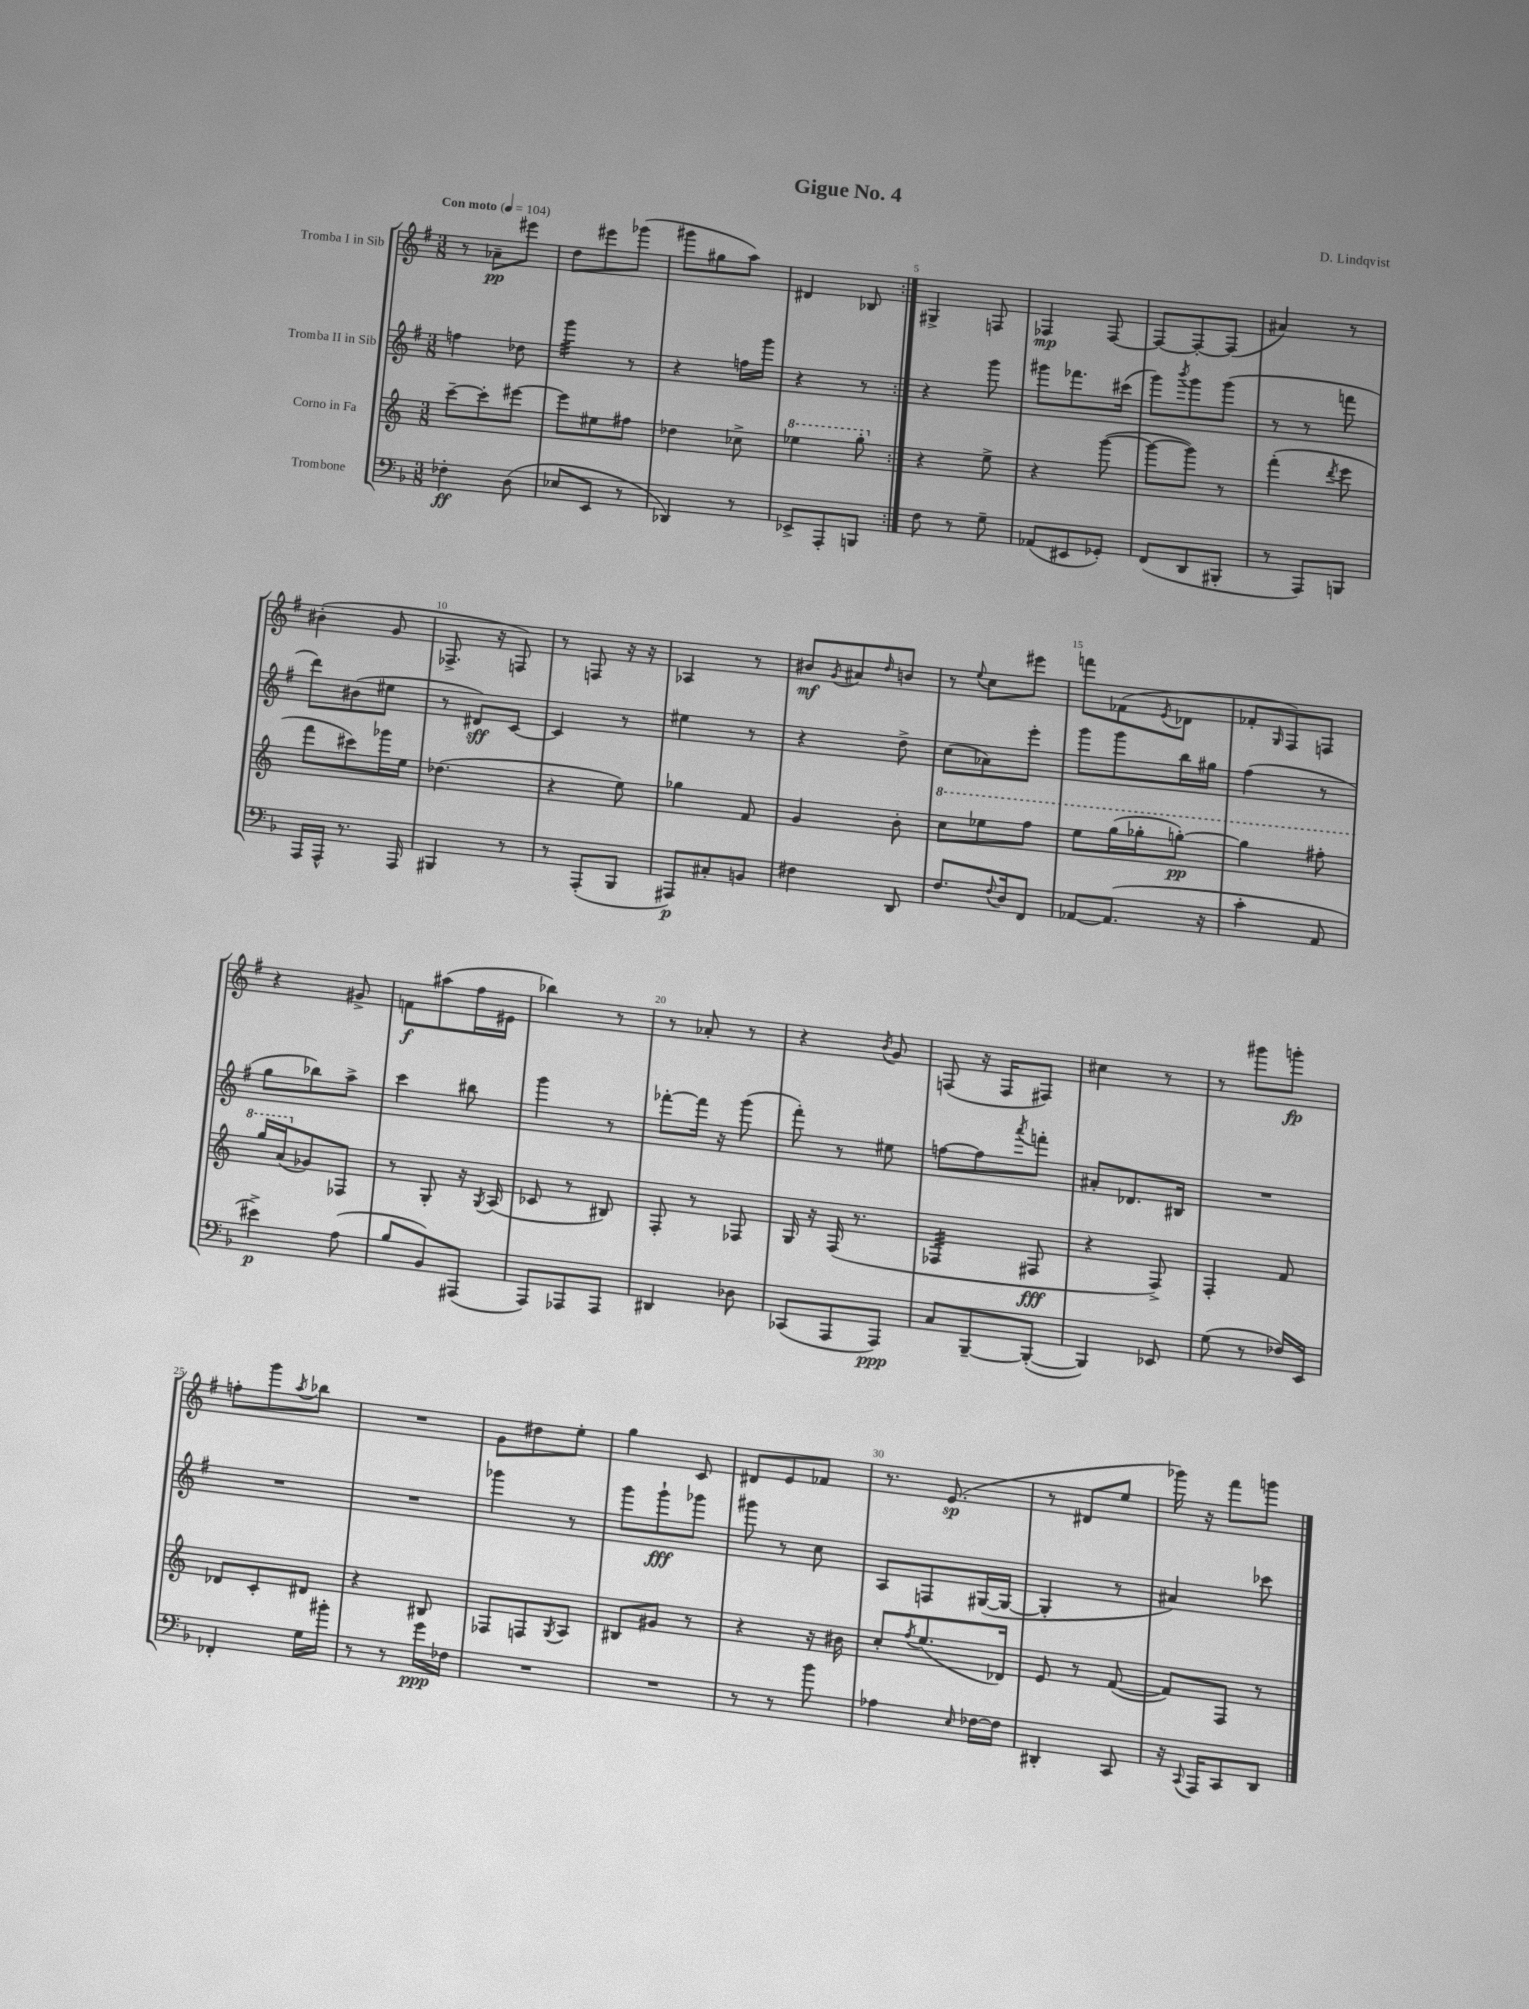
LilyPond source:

\header { title = "Gigue No. 4" composer = "D. Lindqvist" }
<<
\new StaffGroup <<
\new Staff = "s0" \with { instrumentName = "Tromba I in Sib" } {
    \clef treble \key g \major \numericTimeSignature \time 3/8 \tempo "Con moto" 4 = 104
    \repeat volta 2 { r8 aes'8--\pp eis'''8 |
    d''8 eis'''8 ges'''8( |
    gis'''8 gis''8 a''8) |
    dis'4 bes8 | }
    gis4-> f8 |
    fes4\mp fes8~ |
    fes8~ fes8~-. fes8( |
    ais'4) r8 |
    bis'4-.( g'8 |
    fes8.-> r16 f8) |
    r8 f8 r16 r16 |
    aes4 r8 |
    bis'8\mf \acciaccatura { g'8 } ais'8 \grace { d''16 } b'8 |
    r8 \appoggiatura { e''8 } c''8 eis'''8 |
    f'''8 fes'8( \acciaccatura { e'8 } des'8 |
    fes'8-. \grace { g16 } fis8) f8 |
    r4 gis'8-> |
    f'8\f ais''8( fis''16 eis'16 |
    bes''4) r8 |
    r8 aes'8-. r8 |
    r4 \acciaccatura { b'8 } g'8 |
    f8( r16 f16 fis8) |
    cis''4 r8 |
    r8 gis'''8 g'''8-.\fp |
    f''8-. g'''8 \acciaccatura { a''8 } bes''8 |
    R4. |
    g'8 dis''8 e''8-. |
    g''4 c'8 |
    dis'8 e'8 fes'8 |
    r8. e'8.\sp( |
    r8 dis'8 e''8 |
    ges'''16) r16 fis'''8 g'''8 \bar "|." |
}
\new Staff = "s1" \with { instrumentName = "Tromba II in Sib" } {
    \clef treble \key g \major \numericTimeSignature \time 3/8
    \repeat volta 2 { f''4 des''8 |
    g'''4:32 r8 |
    r4 f''16 g'''16 |
    r4 r8 | }
    r4 g'''8 |
    gis'''8 fes'''8. cis'''16( |
    g'''8) \acciaccatura { b'''8 } g'''8 g'''8( |
    r8 r8 f'''8 |
    d'''8) bis'8( eis''8 |
    r8 dis'8\sff) c'8~ |
    c'4 r8 |
    eis''4 r8 |
    r4 d''8-> |
    c''8( aes'8) e'''8-. |
    g'''8 g'''8 b''16 gis''16 |
    fis''4( r8 |
    g''8 bes''8) a''8-> |
    c'''4 bis''8 |
    g'''4 r8 |
    fes'''8~-. fes'''16 r16 g'''8( |
    fis'''8-.) r8 eis''8 |
    f''8~ f''8 \acciaccatura { a'''8 } f'''8-. |
    ais'8-. des'8. bis16 |
    R4. |
    R4. |
    R4. |
    ges'''4 r8 |
    g'''8 g'''8-!\fff ges'''8 |
    gis'''8 r8 c''8 |
    a8 f8 gis16~( gis16~ |
    gis4-. r8 |
    ais'4) ces'''8 \bar "|." |
}
\new Staff = "s2" \with { instrumentName = "Corno in Fa" } {
    \clef treble \key c \major \numericTimeSignature \time 3/8
    \repeat volta 2 { c'''8~-- c'''8-. eis'''8~ |
    eis'''8 eis''8 fis''8 |
    des''4 ces''8-> |
    \ottava #1 ees'''4 g'''8-. \ottava #0 | }
    r4 e''8-> |
    r4 g'''8~( |
    g'''8~ g'''8) r8 |
    f'''4-.( \acciaccatura { d'''8 } e'''8 |
    f'''8 cis'''8) ges'''16 e''16 |
    des''4.( |
    r4 e''8) |
    ges''4 f'8 |
    g'4 b'8-. |
    \ottava #1 c'''8 ees'''8 f'''8 |
    e'''8 g'''16( ges'''16-. g'''8~-.\pp) |
    g'''4 fis'''8-. |
    g'''16 a''16( \ottava #0 ges'8) fes8 |
    r8 g8-. r16 \acciaccatura { g8 } a16( |
    ces'8 r8 bis8) |
    f8-. r8 fes8 |
    g16 r16 f16( r8. |
    fes4:32 fis8\fff |
    r4 f8->) |
    f4-. f'8 |
    des'8 c'8-. dis'8 |
    r4 bis8 |
    fes8 f8 \acciaccatura { g8 } a8 |
    bis8 gis'8 r8 |
    r4 r16 bis'16 |
    c''8-. \acciaccatura { f''8 } e''8.( des'16) |
    e'8 r8 f'8~( |
    f'8) f8 r8 \bar "|." |
}
\new Staff = "s3" \with { instrumentName = "Trombone" } {
    \clef bass \key f \major \numericTimeSignature \time 3/8
    \repeat volta 2 { fes4-.\ff d8( |
    ees8 e,8 r8 |
    des,4) r8 |
    ees,8-> a,,8-. b,,8 | }
    f8 r8 g8-- |
    aes,8( eis,8 ges,8-.) |
    f,8( d,8 bis,,8-. |
    r8 a,,8) b,,8 |
    a,,16 a,,16-^ r8. a,,16 |
    bis,,4 r8 |
    r8 a,,8-.( bes,,8 |
    ais,,8\p) cis8-. b,8 |
    fis4 d,8 |
    f8. \appoggiatura { f8 } d16 f,8 |
    aes,8~ aes,8.( r16 |
    c'4-. a,8 |
    eis'4->\p) a8( |
    bes8 bes,8) ais,,8( |
    a,,8) aes,,8 aes,,8 |
    dis,4 des8 |
    ces,8( a,,8 a,,8\ppp) |
    c8 bes,,8~-- bes,,8~-.( |
    bes,,4) ees,8 |
    g8( r8 fes16) e,16 |
    fes,4-. g16 bis'16-. |
    r8 r8 g'16\ppp fes16 |
    R4. |
    R4. |
    r8 r8 bes'8 |
    aes4 \grace { e16 } fes16~ fes16 |
    dis,4-. c,8 |
    r16 \appoggiatura { c,8 } a,,16 c,8 d,8 \bar "|." |
}
>>
>>
\layout { \context { \Score \override BarNumber.break-visibility = ##(#f #t #t) barNumberVisibility = #(every-nth-bar-number-visible 5) } }
